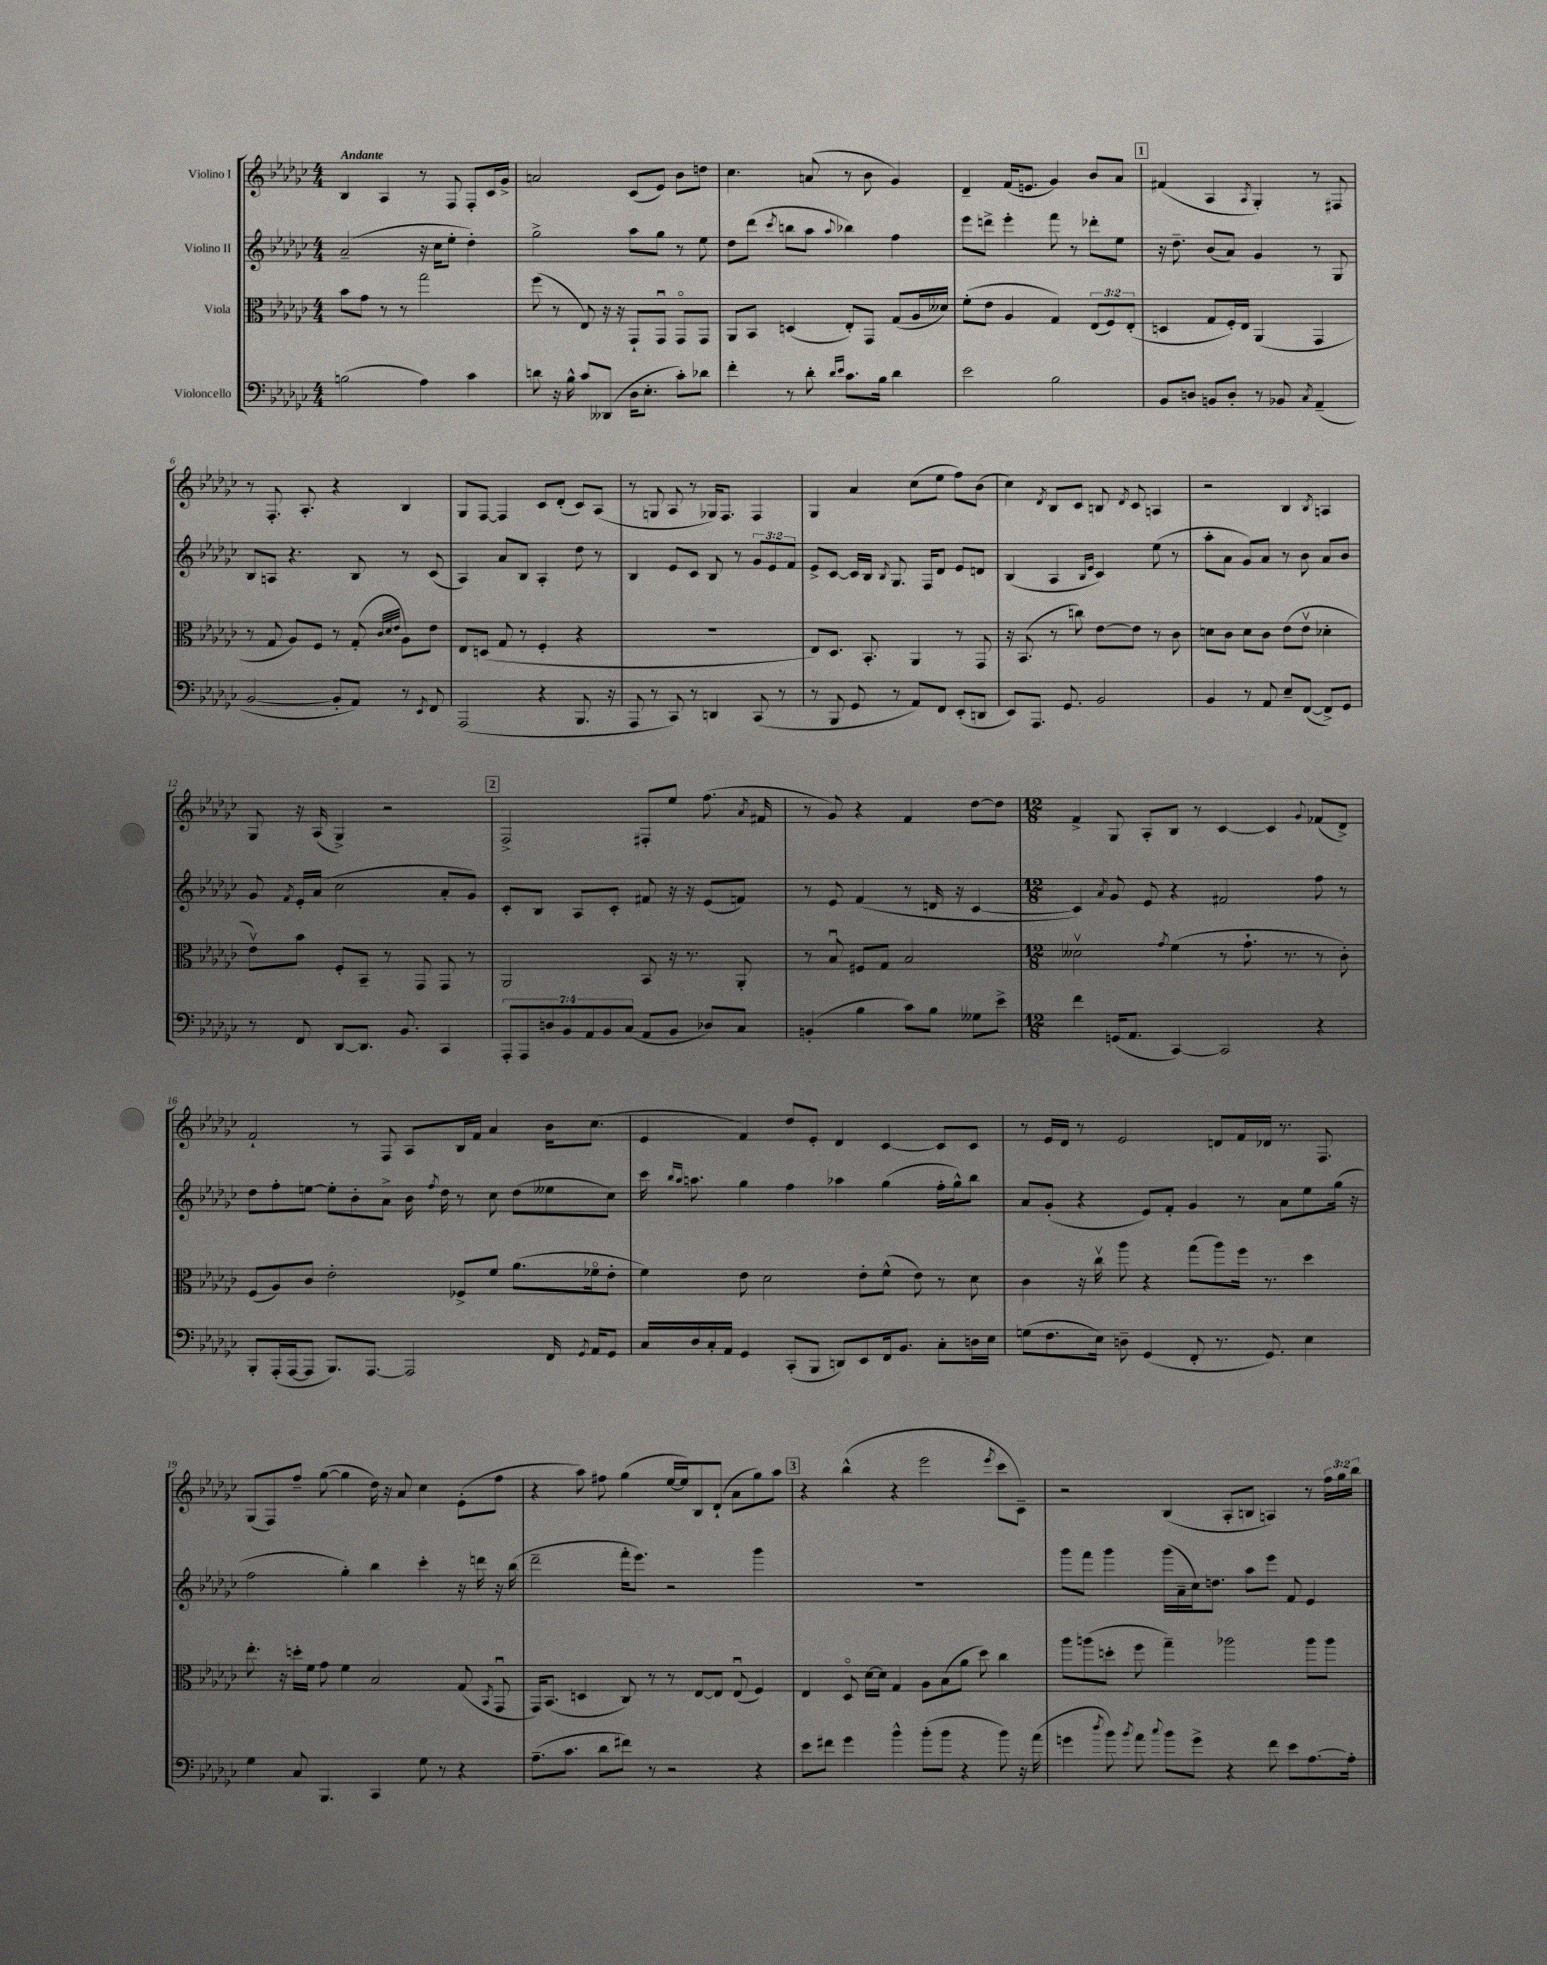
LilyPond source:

<<
\new StaffGroup <<
\new Staff = "s0" \with { instrumentName = "Violino I" } {
    \clef treble \key ges \major \numericTimeSignature \time 4/4 \override Staff.TupletNumber.text = #tuplet-number::calc-fraction-text \tempo "Andante"
    \autoBeamOff bes4 aes4 r8 f8 f8[-. ces'16 ges'16]-> |
    a'2 ces'8[( ees'8]) bes'8[ d''8] |
    ces''4. a'8( r8 bes'8 ges'4) |
    des'4-- f'16[( e'8.] ges'4) bes'8[ aes'8] |
    \mark \markup { \box "1" } fis'4( aes4 \acciaccatura { aes8 } ges4-.) r8 fis8 |
    r8 f8.-. aes8.-. r4 bes4 |
    ges8[ f8]~ f4 ces'8[ des'8]-.( ces'8[) aes8]( |
    r8 g8 aes8 r8 ges16[) f8.] f4 |
    ges4 aes'4 ces''8[( ees''8] f''8[) bes'8]( |
    ces''4) \acciaccatura { des'8 } bes8[ ces'8] b8 \acciaccatura { des'8 } ces'8 a4 |
    r2 bes4 \acciaccatura { bes8 } a4 |
    ges8 r16 aes16( ges4->) r2 |
    \mark \markup { \box "2" } f2-> fis8[-. ees''8] f''8.( \acciaccatura { aes'8 } fis'16 |
    r8 ges'8) r4 f'4 des''8[~ des''8] |
    \numericTimeSignature \time 12/8 f'4-> ges8 aes8[-. bes8] r8 ces'4~ ces'4 \appoggiatura { ges'8 } fes'8[( des'8]->) |
    f'2-! r8 f8 aes8[ bes16 f'16] aes'4 bes'16[ ces''8.]( |
    ees'4 f'4) des''8[ ees'8]-. des'4 ces'4~ ces'8[ ces'8] |
    r8 ees'16[ des'16] r8 ees'2 d'8[ f'16 des'16] r8. f8. |
    ges8[( f8) f''8]-- ges''8~( ges''4 des''16) r16 aes'8 ces''4 ees'8[-.( f''8] |
    r4 aes''8) fis''8 ges''4( ees''16[~ ees''16) bes8 des'8]-!( aes'8[ ges''8) aes''8] |
    \mark \markup { \box "3" } r4 bes''4-^( r4 ees'''2 \acciaccatura { ees'''8 } ces'''8[ ces'8]--) |
    r2 bes4( aes8[-. b8] a4) r8 \tuplet 3/2 { f''16[ ges''16 bes''16] } \bar "|." |
}
\new Staff = "s1" \with { instrumentName = "Violino II" } {
    \clef treble \key ges \major \numericTimeSignature \time 4/4 \override Staff.TupletNumber.text = #tuplet-number::calc-fraction-text
    \autoBeamOff aes'2--( r16 ces''16[ ees''8]-. des''4-.) |
    ges''2-> aes''8[ ges''8] r8 ees''8 |
    des''8[ des'''8]( \acciaccatura { ces'''8 } b''8[ aes''8] \appoggiatura { aes''8 } bes''4) f''4 |
    ees'''8[ d'''8]-> ees'''4-. f'''8 r8 des'''8[-. ees''8] |
    \mark \markup { \box "1" } r16 des''8.-- bes'8[( aes'8]) ges'4 r8 ges8 |
    bes8[ a8] r4. bes8 r8 ces'8( |
    aes4) aes'8[ bes8] aes4-. des''8 r8 |
    bes4 ees'8[ ces'8] bes8 r8 \tuplet 3/2 { ges'8[ ees'8 f'8] } |
    ees'8[-> ces'8]~ ces'16[ bes16] \acciaccatura { bes8 } ges8. f16[ des'8] ees'8[ d'8] |
    bes4( aes4 \grace { bes16[ ees'16] } ces'4) ees''8( r8 |
    aes''8[-. aes'8] ges'8[) aes'8] r8 bes'8 aes'8[ bes'8] |
    ges'8 \acciaccatura { f'8 } ees'16[-. aes'16]( ces''2 aes'8[-. ges'8]) |
    \mark \markup { \box "2" } ces'8[-. bes8] aes8[ ces'8]-. fis'8 r16 r16 ees'8[( f'8]) |
    r8 ees'8 f'4( r8 d'16 r16 ces'4~ |
    \numericTimeSignature \time 12/8 ces'4) \acciaccatura { aes'8 } ges'8 ees'8 r4 fis'2 f''8 r8 |
    des''8[ f''8-. e''8]~ e''8[-. bes'8-. aes'8]-> bes'16 \acciaccatura { f''8 } des''16 r8 ces''8 des''8[( eeses''8 ces''8]) |
    ces'''16 \grace { bes''16[ aes''16] } a''8. ges''4 f''4 aes''4 ges''4( f''16[-. ges''16-^) bes''8] |
    aes'8[ ges'8]-.( r4 ees'8[) f'8]-. ges'4 r8 aes'8[ ees''8 ges''16]( r16 |
    f''2 ges''4-.) bes''4 ces'''4-. r16 d'''16 r16 bes''16( |
    des'''2-- f'''16[-. ees'''8.]) r2 ges'''4 |
    \mark \markup { \box "3" } R1. |
    ges'''8[ f'''8] ges'''4 ges'''16[( aes'16-- ces''16) d''8.] aes''8[ ees'''8] f'8 ees'4 \bar "|." |
}
\new Staff = "s2" \with { instrumentName = "Viola" } {
    \clef alto \key ges \major \numericTimeSignature \time 4/4 \override Staff.TupletNumber.text = #tuplet-number::calc-fraction-text
    \autoBeamOff bes'8[ ges'8] r8 r8 ges''2 |
    f''8( r8 ees8) r16 r16 ges,8[-! ges,8]\downbow ges,8[\flageolet ges,8] |
    aes,8[ bes,8] d4( ees8[-.) ges,8] ges8[( aes16 deses'16]) |
    f'8[-.( ees'8] aes4 ges4) \tuplet 3/2 { ees8[( f8) ees8]-.( } |
    \mark \markup { \box "1" } d4 ges8[ f16-.) ees16] aes,4( ges,4 |
    r8 ges8 aes8[) f8] r8 ges8-.( \grace { ces'32[ des'32 ees'32] } aes8[) ees'8] |
    ees8[ d8]( ges8 r8 f4-. r4 |
    R1 |
    ees8[) des8.] bes,8.-. aes,4 r8 ges,8 |
    r16 bes,8.( r8 c''8) ees'8[~ ees'8] r8 ces'8 |
    d'8[ ces'8] d'8[ ces'8] ees'8[( ees'8]\upbow des'4-. |
    ees'8[\upbow) bes'8] f8[-. bes,8]-- r8 ges,8 ges,8 r8 |
    \mark \markup { \box "2" } aes,2 bes,8 r16 r8. aes,8-. |
    r8 bes8\downbow fis8[ ges8] bes2 |
    \numericTimeSignature \time 12/8 deses'2\upbow \acciaccatura { ges'8 } f'4( r8 ges'8.-! r8. r8 ces'8-.) |
    f8[( aes8) ces'8] ees'2-. fes8[-> f'8] aes'8.[( fes'16\flageolet ees'8]-. |
    f'4) ees'8 des'2 ees'8[-. f'8]-^( ees'8) r8 des'8 |
    ces'4 r16 ces''16\upbow aes''8 r4 ges''8[( aes''8) f''16] r8. des''4 |
    ees''8.-. r16 d''16[-. f'16] ges'8 f'4 bes2 ges8( \acciaccatura { bes,8 } ges,8\downbow |
    ges,16[) bes,8.]( d4 ces8) r8 r8 ees8[~ ees8] ees8\downbow( f4) |
    \mark \markup { \box "3" } ees4 des8\flageolet des'16[~ des'16] ges4 aes8[ bes8( aes'8] des''8) ces''4 |
    aes''8[ a''8( d''8]-. f''8 ges''4--) aes''2 aes''8[ aes''8] \bar "|." |
}
\new Staff = "s3" \with { instrumentName = "Violoncello" } {
    \clef bass \key ges \major \numericTimeSignature \time 4/4 \override Staff.TupletNumber.text = #tuplet-number::calc-fraction-text
    \autoBeamOff b2( aes4) ces'4 |
    d'8 r16 bes16-^ ces'8[ deses,8]( des16[ ees8.]-. ces'8[-.) des'8] |
    f'4-. r8 des'8-. \grace { des'16[ ees'16] } ces'8.[ bes16] des'4 |
    ees'2 bes2 |
    \mark \markup { \box "1" } bes,8[ d8] b,8[ d8]-. r8 bes,8 \acciaccatura { ces8 } aes,4--( |
    bes,2~ bes,8[-. aes,8]) r8 \acciaccatura { ees,8 } f,8 |
    aes,,2( r4 bes,,8. r16 |
    aes,,8 r8 ces,8) r8 d,4 ces,8( r8 |
    r8 bes,,8 ges,8 r8 aes,8[) f,8] ees,8[-.( d,8] |
    ees,8[) aes,,8.] ges,8. bes,2 |
    bes,4 r8 aes,8 ees8[-- f,8]~( f,8[->) ges,8] |
    r8 f,8 des,8[~ des,8.] bes,8. ces,4 |
    \mark \markup { \box "2" } \tuplet 7/4 { aes,,8[-. aes,,8 d8 bes,8 aes,8 bes,8 ces8]( } aes,8[ bes,8] des8[) ces8] |
    b,4-.( bes4 ces'8[) bes8] geses8[ ees'8]-> |
    \numericTimeSignature \time 12/8 f'4 g,16[( aes,8.] ces,4~) ces,2 r4 |
    bes,,8[-. aes,,16-.( aes,,16~ aes,,8] bes,,8.[) aes,,8.]~ aes,,2 f,16 \acciaccatura { ges,8 } aes,16[ ges,8] |
    ces16[ des16 ces16-. aes,16] ges,4 ces,8[-.( bes,,8] d,8[) ees,8 f,16 bes,8.] ces8[-. d16 ees16] |
    g8[( f8. ees16]) d8-- ges,4( f,8-. r8. ges,8.) ees4 |
    ges4 ces8 bes,,4. ces,4 ges8 r8 r4 |
    aes8.[--( ces'8.] des'8[ fis'8]) r8 r2 r4 |
    \mark \markup { \box "3" } ees'8[ fis'8] ges'4 bes'4-^ bes'8[-.( bes'8] r4 bes'8) r16 aes'16( |
    g'4 \acciaccatura { des''8 } bes'8) \acciaccatura { bes'8 } aes'8 \appoggiatura { ces''8 } bes'8[ g'8]-> r4 f'8 ees'8[ aes8.~ aes16]-. \bar "|." |
}
>>
>>
